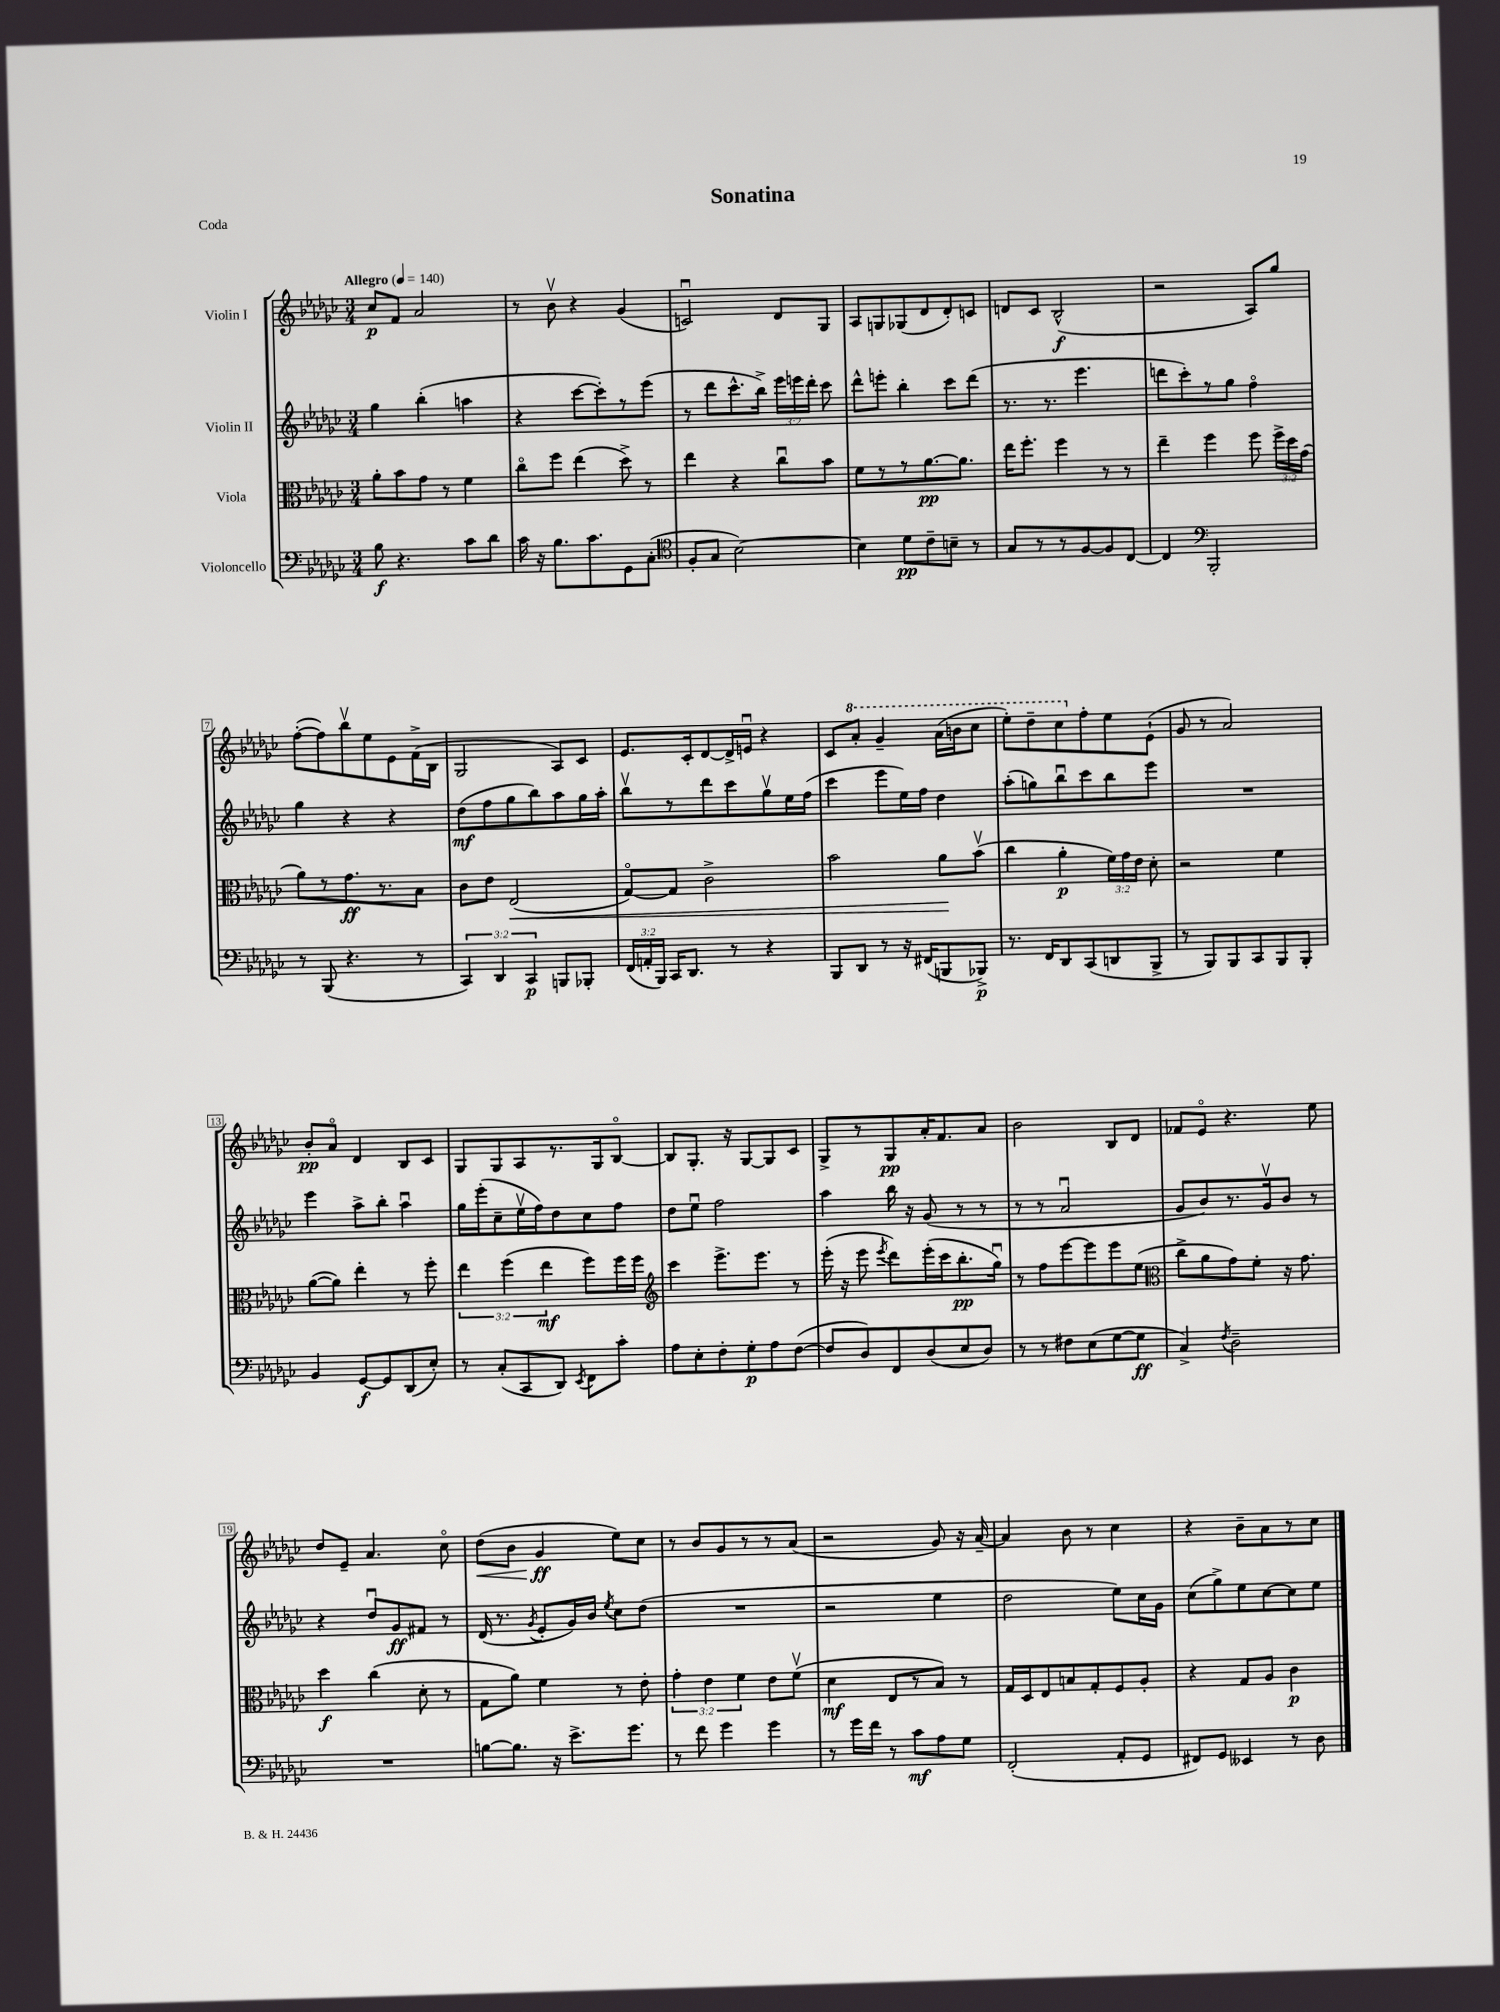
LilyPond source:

\header { title = "Sonatina" piece = "Coda" }
<<
\new StaffGroup <<
\new Staff = "s0" \with { instrumentName = "Violin I" } {
    \clef treble \key ges \major \numericTimeSignature \time 3/4 \tempo "Allegro" 4 = 140
    \autoBeamOff ces''8[\p f'8] aes'2 |
    r8 bes'8\upbow r4 ges'4( |
    c'2\downbow) des'8[ ges8] |
    aes8[ g8 ges8( des'8 des'8-.) c'8] |
    d'8[ ces'8] bes2-^\f( |
    r2 aes8[) ges''8] |
    f''8[~-.( f''8) bes''8\upbow ees''8 ees'8 f'16->( bes16] |
    ges2 aes8[) ces'8] |
    ees'8.[ ces'16-. des'8~ des'16-> e'16]\downbow r4 |
    ces'8[ \ottava #1 aes''8]-. ges''4-- aes''16[( b''16 ces'''8] |
    ees'''8[-.) des'''8-- ces'''8 \ottava #0 f''8-. ees''8 ees'8]-!( |
    ges'8 r8 aes'2) |
    bes'8[-.\pp aes'8]\flageolet des'4 bes8[ ces'8] |
    ges8[ ges8 aes8 r8. ges16 bes8]~\flageolet |
    bes8[ ges8.]-. r16 ges8[~ ges8 ces'8] |
    ges8[-> r8 ges8\pp aes'16-. f'8. aes'8] |
    bes'2 bes8[ des'8] |
    fes'8[ ees'8]\flageolet r4. ees''8 |
    des''8[ ees'8]-- aes'4. ces''8\flageolet |
    des''8[\<( bes'8] ges'4\ff\! ees''8[) ces''8] |
    r8 bes'8[ ges'8 r8 r8 aes'8]( |
    r2 ges'8) r16 aes'16~-- |
    aes'4 bes'8 r8 ces''4 |
    r4 bes'8[-- aes'8 r8 ces''8] \bar "|." |
}
\new Staff = "s1" \with { instrumentName = "Violin II" } {
    \clef treble \key ges \major \numericTimeSignature \time 3/4 \override Staff.TupletNumber.text = #tuplet-number::calc-fraction-text
    \autoBeamOff ges''4 bes''4-.( a''4 |
    r4 ces'''8[~ ces'''8-.) r8 ees'''8]( |
    r8 des'''8[ ces'''8.-^ bes''16]->) \tuplet 3/2 { ees'''16[ e'''16 des'''16]-. } ces'''8 |
    des'''8[-^ e'''8]-. bes''4-. ces'''8[ des'''8]( |
    r8. r8. ees'''4. |
    d'''8[ ces'''8-.) r8 ges''8] f''4\flageolet |
    ges''4 r4 r4 |
    des''8[\mf( f''8 ges''8 bes''8) aes''8 ges''16 aes''16]-. |
    bes''8[\upbow r8 des'''8 ces'''8 ges''8\upbow ees''16 f''16]( |
    ces'''4 ees'''8[ ees''16) f''16] des''4 |
    aes''8[-.( g''8) bes''8\downbow ces'''8 bes''8 ees'''8] |
    R2. |
    ees'''4 aes''8[-> bes''8]-. aes''4\downbow |
    ges''16[ ees'''16-.( ces''8-- ees''16\upbow f''16) des''8 ces''8 f''8] |
    des''8[ ees''8]\downbow f''2 |
    aes''4 bes''16 r16 ges'8( r8 r8 |
    r8 r8 aes'2\downbow |
    ges'8[ bes'8) r8. ges'16\upbow bes'8] r8 |
    r4 des''8[\downbow ges'8\ff fis'8] r8 |
    des'16( r8. \acciaccatura { ges'8 } ees'8[-. ges'16) bes'16] \acciaccatura { ees''8 } ces''8[ des''8]( |
    R2. |
    r2 ees''4 |
    des''2 ees''8[) ces''16 ges'16] |
    ces''8[( ges''8->) ees''8 ces''8~ ces''8 ees''8] \bar "|." |
}
\new Staff = "s2" \with { instrumentName = "Viola" } {
    \clef alto \key ges \major \numericTimeSignature \time 3/4 \override Staff.TupletNumber.text = #tuplet-number::calc-fraction-text
    \autoBeamOff aes'8[-. bes'8 ges'8] r8 f'4 |
    ces''8[\flageolet f''8] ees''4( des''8->) r8 |
    ees''4 r4 ces''8[\downbow bes'8] |
    f'8[ r8 r8 aes'8.~\pp aes'8.] |
    ees''16[ f''8.]-. f''4 r8 r8 |
    ees''4-- f''4 f''8 \tuplet 3/2 { f''16[-> des''16 ges'16]( } |
    aes'8[) r8 ges'8.\ff r8. bes8] |
    ces'8[ ees'8] ees2\<( |
    ges8[~\flageolet) ges8] ces'2-> |
    bes'2 aes'8[\! bes'8]\upbow( |
    ces''4 aes'4-.\p \tuplet 3/2 { f'16[) ges'16 ees'16] } des'8-. |
    r2 f'4 |
    aes'8[~( aes'8]) ees''4-. r8 f''8-. |
    \tuplet 3/2 { ees''4 f''4( ees''4\mf } f''8[) f''16 f''16] |
    \clef treble ces'''4 ees'''8.[-> ees'''8.] r8 |
    ees'''16-.( r16 ees'''8 \acciaccatura { ees'''8 } des'''8[) ees'''16-.( ces'''16 bes''8.-.\pp ges''16]\downbow) |
    r8 f''8[ ees'''8~ ees'''8 ees'''8 ees''8]( |
    \clef alto ces''8[-> aes'8 ges'8) f'8]-. r16 ges'8. |
    des''4\f ces''4( des'8-. r8 |
    ges8[ aes'8]) f'4 r8 ees'8-. |
    \tuplet 3/2 { ges'4-. ees'4 f'4 } ees'8[ f'8]\upbow( |
    des'4\mf ees8[ r8 bes8]) r8 |
    ges16[ des16 ees8 b8 ges8-. f8 aes8]-. |
    r4 ges8[ aes8] ces'4\p \bar "|." |
}
\new Staff = "s3" \with { instrumentName = "Violoncello" } {
    \clef bass \key ges \major \numericTimeSignature \time 3/4 \override Staff.TupletNumber.text = #tuplet-number::calc-fraction-text
    \autoBeamOff bes8\f r4. ces'8[ des'8] |
    ces'16 r16 bes8.[ ces'8. ges,8 ces8]-.( |
    \clef tenor f8[-. ges8] bes2~) |
    bes4 des'8[\pp ces'8-- b8]-- r8 |
    ges8[ r8 r8 f8~ f8 ces8]~ |
    ces4 \clef bass bes,,2-. |
    r8 bes,,8( r4. r8 |
    \tuplet 3/2 { ces,4) des,4 ces,4\p } b,,8[ bes,,8]-. |
    \tuplet 3/2 { f,16[( a,16-. bes,,16]) } ces,16[ des,8.] r8 r4 |
    bes,,8[ des,8] r8 r16 fis,16[( b,,8 bes,,8]->\p) |
    r8. f,16[ des,8 ces,8( d,8 bes,,8]-> |
    r8 bes,,8[) bes,,8 ces,8 bes,,8 bes,,8]-. |
    bes,4 ges,8[~\f ges,8 des,8( ees8]-.) |
    r8 ces8[-.( ces,8 des,8]) \acciaccatura { ees,8 } f,8[ ces'8]-. |
    aes8[ ees8-. f8-. ges8-.\p aes8 f8]~( |
    f8[ des8) f,8 des8( ees8 des8]) |
    r8 r8 fis8[ ees8( ges8~ ges8]\ff |
    ces4->) \acciaccatura { f8 } des2-- |
    R2. |
    b8[~ b8.] r16 ees'8.[-> ges'8.] |
    r8 f'8 ges'4 ges'4 |
    r8 ges'16[ f'16] r8 ces'8[\mf aes8 ges8] |
    f,2-.( aes,8[-. ges,8] |
    fis,8[) ges,8] eeses,4 r8 des8 \bar "|." |
}
>>
>>
\layout { \context { \Score \override BarNumber.stencil = #(make-stencil-boxer 0.1 0.3 ly:text-interface::print) } }
